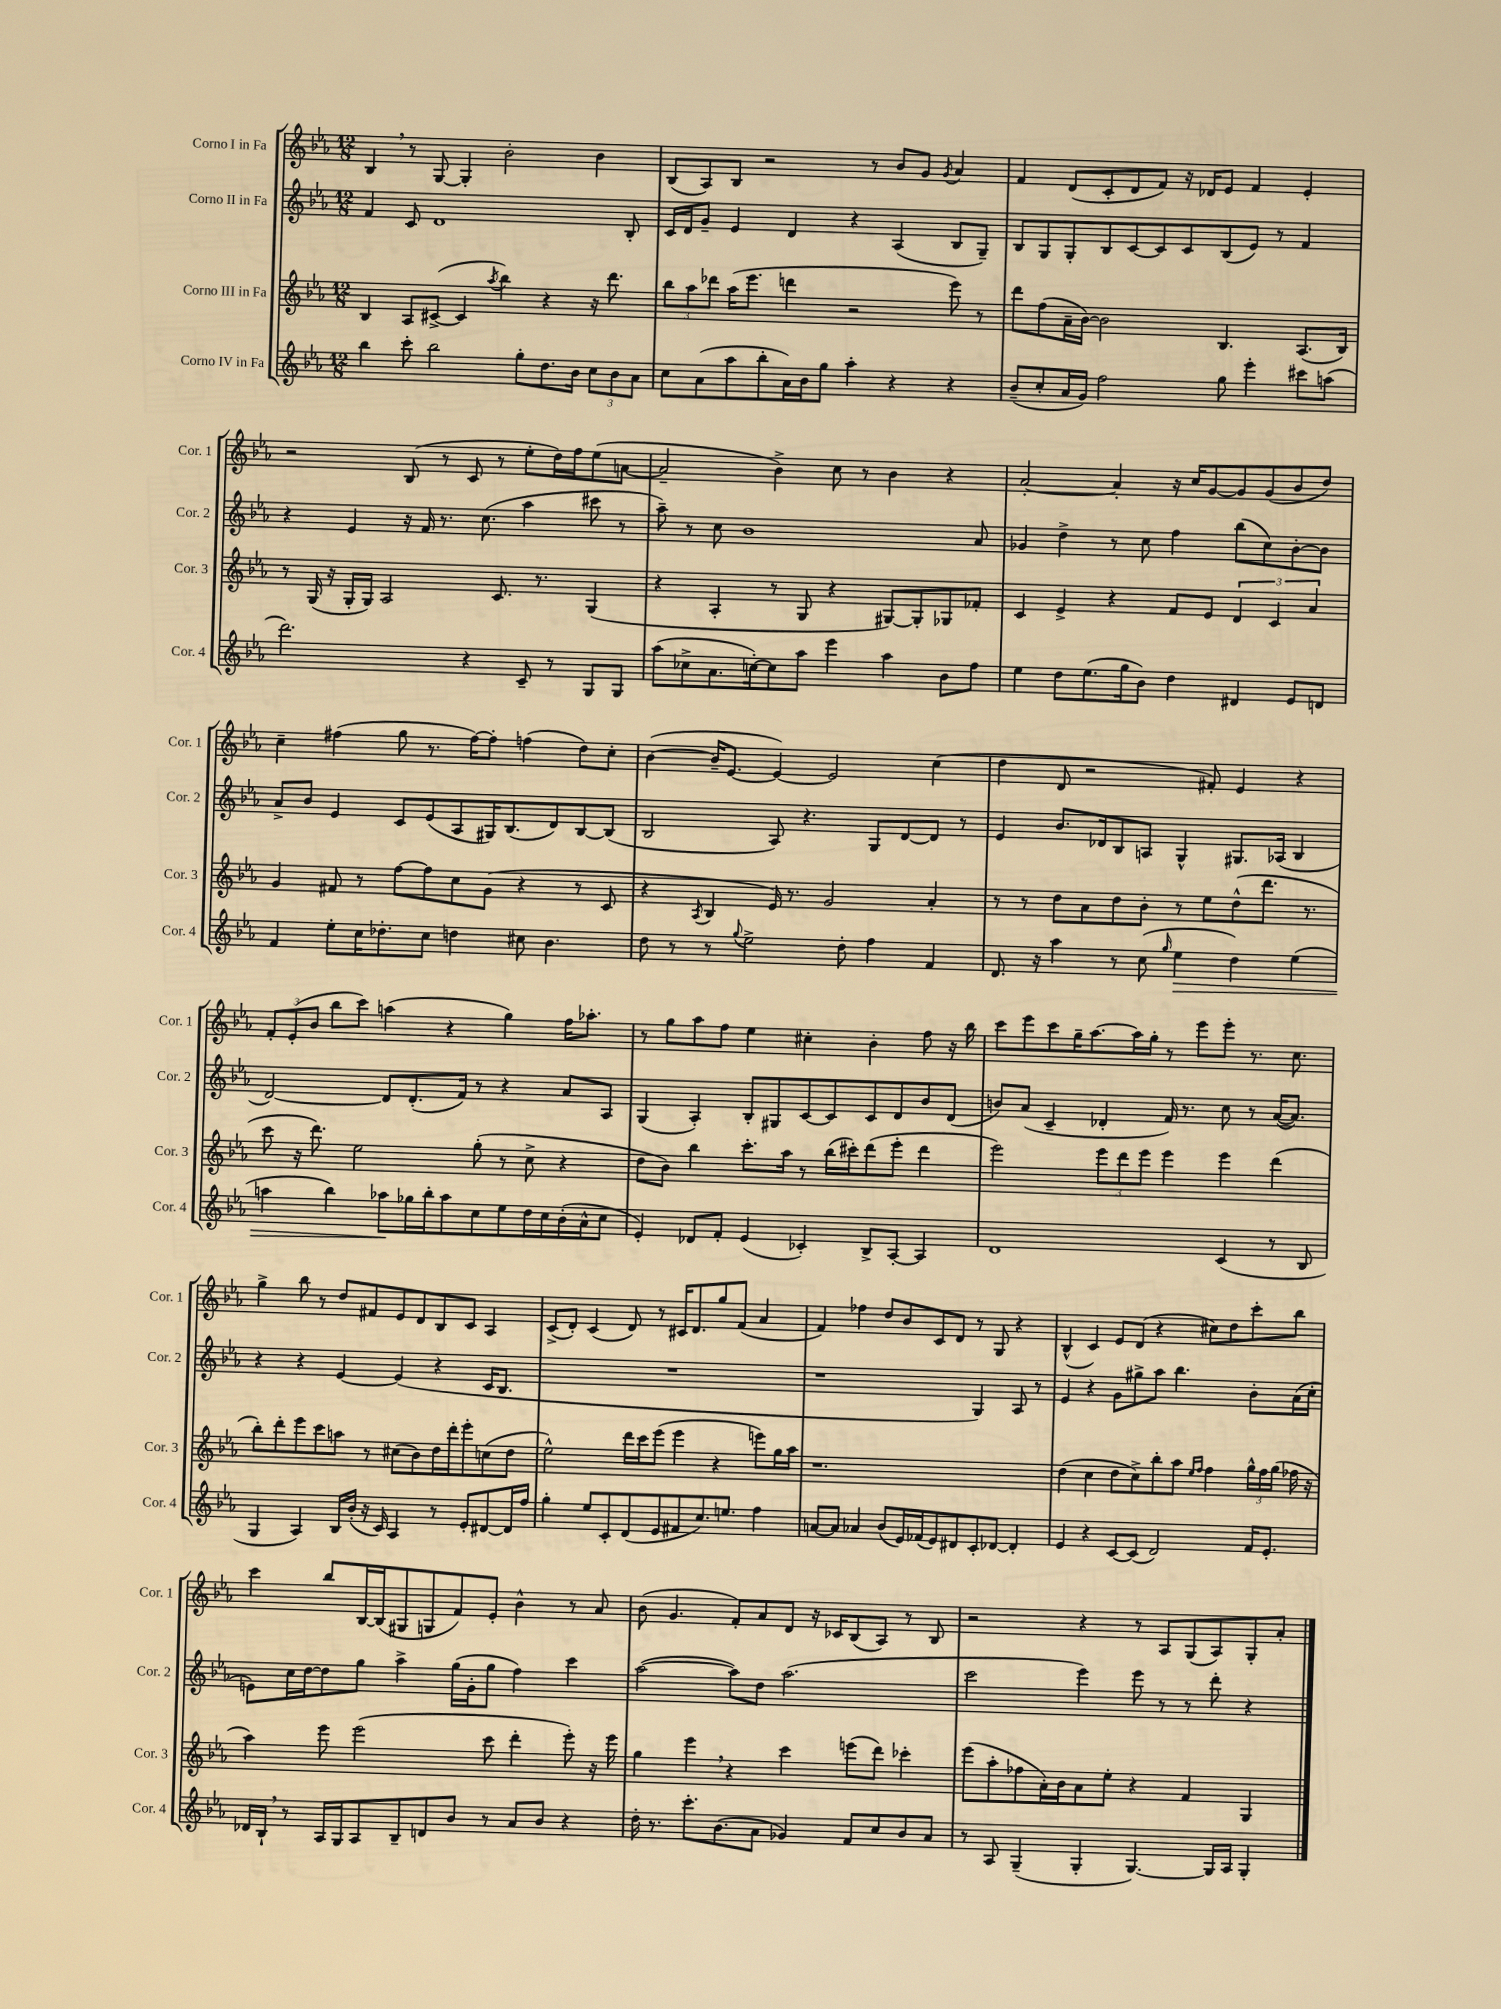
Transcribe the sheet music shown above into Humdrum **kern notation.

**kern	**kern	**kern	**kern
*staff4	*staff3	*staff2	*staff1
*clefG2	*clefG2	*clefG2	*clefG2
*k[b-e-a-]	*k[b-e-a-]	*k[b-e-a-]	*k[b-e-a-]
*M12/8	*M12/8	*M12/8	*M12/8
4bb-\	4B-/	4f/	4B-/
8ccc'\	8A-/L	8c/	8r
2bb-\	([8c#^/J	1d	[8G/
.	4c#/]	.	4G'/]
.	8qaa-/	.	.
.	4bb-\)	.	2b-'\
8gg'\L	.	.	.
8.dd\	4r	.	.
16b-\Jk	.	.	.
12cc\L	16r	.	4b-\
.	8.ddd\	.	.
12b-\	.	.	.
.	.	8B-'/	.
12a-\J	.	.	.
=	=	=	=
8cc\L	12bb-\L	16c/LL	(8B-/L
.	.	16d/J	.
.	12aa-\	.	.
(8a-\	.	8g~/J	8A-/)
.	12ddd-\J	.	.
8aa-\	(16aa-\LK	4e-/	8B-/J
.	8.eee-\J	.	.
8bb-'\	.	.	2r
16a-\L)	4ddd\	4d/	.
16b-\J	.	.	.
8gg\J	.	.	.
4aa-'\	2r	4r	.
.	.	.	8r
4r	.	(4A-/	8b-/L
.	.	.	8g/J
.	.	.	8qg/
4r	8eee-\)	8B-/L	4a-/
.	8r	8G~/J)	.
=	=	=	=
(8b-~/L	8ddd\L	8B-/L	4f/
8cc'/	(8ff\	8G/	.
16a-/L	16a-~\L	8G'/	(8d/L
16g/JJ)	[16b-\JJ)	.	.
2ff\	2b-\]	8B-/	8c'/
.	.	[8c/	8d/
.	.	8c/]	8f/J)
.	.	8c/	16r
.	.	.	16d-/LK
8gg\	4.B-/	(8B-/	8e-/J
4eee-'\	.	8e-/J)	4f/
.	.	8r	.
8ccc#\L	(8.A-/L	4f/	4e-'/
(8aa\J	.	.	.
.	16B-/Jk)	.	.
=	=	=	=
2.ddd\)	8r	4r	2r
.	(16G/	.	.
.	16r	.	.
.	16G'/LL	4e-/	.
.	16G/JJ)	.	.
.	2A-/	.	.
.	.	16r	(8B-/
.	.	16f/	.
.	.	8.r	8r
4r	.	.	8c/
.	.	(8.cc\	.
.	8.c/	.	8r
8c~/	.	4aa-\	8ee-'\L
.	8.r	.	.
8r	.	.	16dd\L)
.	.	.	16ff\J
8G/L	(4G/	8ccc#\	(8ee-\
8G/J	.	8r	[8a\J
=	=	=	=
(8aa-\L	4r	8aa-~\)	2a~/]
8cc-^\	.	8r	.
8.a-\	4A-'/	8cc\	.
.	.	1b-	.
[16cc'\k)	.	.	.
8cc\]	8r	.	4b-^\)
8aa-\J	8G/	.	.
4eee-\	4r	.	8cc\
.	.	.	8r
4aa-\	[8G#/L)	.	4b-\
.	8G#'/]	.	.
8b-\L	8G-/	.	4r
8ff\J	8f-'/J	8a-/	.
=	=	=	=
4ee-\	4c/	4g-/	[2a-'/
8dd\L	4e-^/	4dd^\	.
(8.ee-\	.	.	.
.	4r	8r	4a-'/]
16gg\k	.	.	.
8b-\J)	.	8cc\	.
4dd\	8f/L	4ff\	16r
.	.	.	16cc/LK
.	8e-/J	.	[8g/
4d#/	6d/	(8bb-\L	8g/]
.	.	8cc\)	(8g/
.	6c/	.	.
8e-/L	.	[8b-'\	8b-/
.	6a-/	.	.
8d/J	.	8b-\]J	8dd/J)
=	=	=	=
4f/	4g/	8a-^/L	4cc~\
.	.	8b-/J	.
8ee-'\L	8f#/	4e-/	(4ff#\
16cc\K	8r	.	.
8.dd-'\	.	.	.
.	[8ff\L	8c/L	8gg\
8cc\J	8ff\]	(8e-/	8.r
4dd\	8cc\	8A-/	.
.	.	.	[16ff#\LK)
.	(8g\J	16G#/K)	8ff#'\]J
.	.	(8.B-/	.
8cc#\	4r	.	(4ff\
4.b-\	.	8d/)	.
.	8r	[8B-/	8dd\L)
.	8c/	(8B-/]J	8cc'\J
=	=	=	=
8dd\	4r	2B-/	([4b-\
8r	.	.	.
.	8qA-/	.	.
8r	4B-/	.	16b-~/]LK
.	.	.	[8.e-/J
8qqgg/	.	.	.
2ee-^\	.	.	.
.	16e-/)	8A-/)	4e-/_)
.	8.r	.	.
.	.	4.r	.
.	2g/	.	2e-/]
8dd'\	.	.	.
4ff\	.	8G/L	.
.	.	[8d/	.
4f/	4a-'/	8d/]J	(4cc\
.	.	8r	.
=	=	=	=
8.d/	8r	4e-/	4dd\
.	8r	.	.
16r	.	.	.
4aa-\	8dd\L	8.b-/L	8d/
.	8a-\	.	2r
.	.	16d-/k	.
8r	8dd\	8B-/	.
(8cc\	8b-'\J	8A/J	.
16qqgg/	.	.	.
4ee-\	8r	4G^^/	.
.	8ee-\L	.	8f#'/)
4dd\)	(8dd^^\	8.G#/L	4e-/
.	8.ddd\J	.	.
.	.	(16A-/Jk	.
(4ee-\	.	4B-/	4r
.	8.r	.	.
=	=	=	=
4aa\	8ccc\	[2d/)	12f'/L
.	.	.	(12e-'/
.	16r	.	.
.	.	.	12b-/J
.	8.ddd\)	.	.
4bb-\)	.	.	8bb-\L
.	2ee-\	.	8ccc\J)
8aa-\L	.	8d/]L	(4aa\
16gg-\L	.	(8.d'/	.
16bb-'\J	.	.	.
8aa-\	.	.	4r
.	.	16f/Jk)	.
8cc\	(8gg'\	8r	.
8ee-\	8r	4r	4gg\)
16dd\L	8cc^\	.	.
16cc\	.	.	.
(16b-'\	4r	8a-/L	16ff\LK
16a-^^\J	.	.	8.aa-'\J
8cc\J	.	8A-/J	.
=	=	=	=
4e-'/)	8dd\L	(4G/	8r
.	8b-\J)	.	8gg\L
8d-/L	4bb-\	4A-'/)	8aa-\
8f'/J	.	.	8ff\J
(4e-/	8.ccc'\L	8B-'/L	4ee-\
.	.	8G#/	.
.	16aa-\Jk	.	.
4c-'/)	8r	[8c/	4cc#'\
.	(16bb-\LL	8c/]	.
.	16ccc#'\J)	.	.
8B-^/L	(8ddd\	8c/	4b-'\
[8A-'/J	8eee-'\J	8d/	.
4A-/]	4ddd\	8b-/	8ff\
.	.	(8d/J	16r
.	.	.	16bb-\
=	=	=	=
1d	2eee-\)	8b/L)	8ccc\L
.	.	(8a-/J	8eee-\
.	.	4c~/	8ccc\
.	.	.	16gg~\K
.	.	.	[8.aa-\
.	12eee-\L	4d-'/	.
.	12ddd\	.	.
.	.	.	16aa-\]L
.	12eee-\J	.	.
.	.	.	16gg'\JJ
.	4eee-\	16f/)	8r
.	.	8.r	.
.	.	.	8eee-\L
(4c/	4eee-\	8cc\	8eee-'\J
.	.	8r	8.r
8r	(4ddd\	([16a-/LK	.
.	.	8.a-/]J)	8.cc\
8B-/	.	.	.
=	=	=	=
4G/	8bb-'\L)	4r	4gg^\
.	8ddd'\	.	.
4A-/)	8eee-\	4r	8bb-\
.	8ccc\	.	8r
16B-/LL	8aa\J	[4e-/	8dd/L
(16b-'/JJ	.	.	.
16r	8r	.	8f#/
16c/)	.	.	.
4A-/	(8cc#\L	(4e-/]	8e-/
.	8b-\)	.	8d/
8r	16dd\L	4r	8B-/
.	16ddd'\J	.	.
8e-'/L	8eee-'\	.	8c/J
[8d#/	(8cc\	16c/LK	4A-/
.	.	8.B-/J	.
16d#/]L	8dd\J	.	.
16ff/JJ	.	.	.
=	=	=	=
4gg'\	2ee-^^\)	1.r	(8c^/L
.	.	.	8d'/J)
8ee-/L	.	.	(4c/
8c'/	.	.	.
(8d/	16ddd\LL	.	8d/)
.	16ccc\J	.	.
8e-/	(8eee-\J	.	8r
8f#/	4eee-\	.	16c#/LK
.	.	.	8.d/
8.cc/)	.	.	.
.	4r	.	8gg/
8.ee/J	.	.	.
.	.	.	(8f/J
4ff\	8eee\L)	.	4a-/
.	16gg\L	.	.
.	16aa-\JJ	.	.
=	=	=	=
[8a/L	1.r	1r	4f/)
8a/]J	.	.	.
4a-/	.	.	4ff-\
(8b-/L	.	.	8dd/L
16e-/L)	.	.	8b-/
(16f-/J	.	.	.
8e-/)	.	.	8c/
8d#/	.	.	8d/J
8c'/	.	4G/)	8r
[8d-/J	.	.	8G/
4d-'/]	.	8A-/	4r
.	.	8r	.
=	=	=	=
4e-/	(4dd\	4e-/	(4B-^^/
4r	4cc\	4r	4c/)
[8c/L	8dd\L	8g\L	8e-/L
(8c/]J	8cc^\)	8gg#^\	(8d/J
2d/)	8bb-'\	8aa-\J	4r
.	8aa-\J	4.bb-\	.
.	16qqee-/LL	.	.
.	16qqff/JJ	.	.
.	4ff\	.	8cc#\L)
.	.	.	8dd\
16f/LK	24gg^^\LL	8b-'\L	8ccc'\
.	24ff\	.	.
8.e-'/J	.	.	.
.	(24gg\JJ	.	.
.	16ff-\	(16a-\L	8bb-\J
.	16r	16cc'\JJ	.
=	=	=	=
16d-/LL	4aa-\)	8e\L)	4ccc\
16B-`/JJ	.	.	.
8r	.	16cc\L	.
.	.	[16dd\J	.
16A-/LL	8eee-\	8dd\]	8bb-/L
16G/J	.	.	.
8A-/	(2eee-\	8gg\J	[16B-/L
.	.	.	(16B-/]J
8B-~/	.	4aa-^\	8G#/
8d/	.	.	8G/
8b-/J	.	(16gg\LL	8f/)
.	.	16g'\J	.
8r	8ccc\	8gg\J	8e-'/J
8a-/L	4ddd'\	4ff\)	4b-^^\
8b-/J	.	.	.
4r	8eee-'\)	4ccc\	8r
.	16r	.	8a-/
.	16eee-\	.	.
=	=	=	=
16dd'\	4gg\	([2aa-\	(8b-\
8.r	.	.	.
.	.	.	4.g/
8.ccc'\L	4eee-\	.	.
(8.b-\	.	.	.
.	4r	8aa-\]L)	8f'/L)
8a-\J	.	8dd\J	8a-/
4g-/)	4ccc\	(2.aa-\	8d/J
.	.	.	16r
.	.	.	16c-/LK
8f/L	(8eee\L	.	(8B-/
8cc/	8ddd\J)	.	8A-/J)
8b-/	4ccc-'\	.	8r
8a-/J	.	.	8B-/
=	=	=	=
8r	(8eee-\L	2ccc\	2r
8A-/	8aa-'\	.	.
(4G~/	8ff-\	.	.
.	16a-'\L)	.	.
.	16b-\J	.	.
4G'/	8a-\	4eee-\)	4r
.	8ee-'\J	.	.
[4.G/)	4r	8eee-\	8r
.	.	8r	8A-/L
.	4f/	8r	(8G/
16G/]LL	.	8ddd'\	8A-/)
16A-/JJ	.	.	.
4G'/	4G/	4r	8G'/
.	.	.	8a-'/J
==	==	==	==
*-	*-	*-	*-
